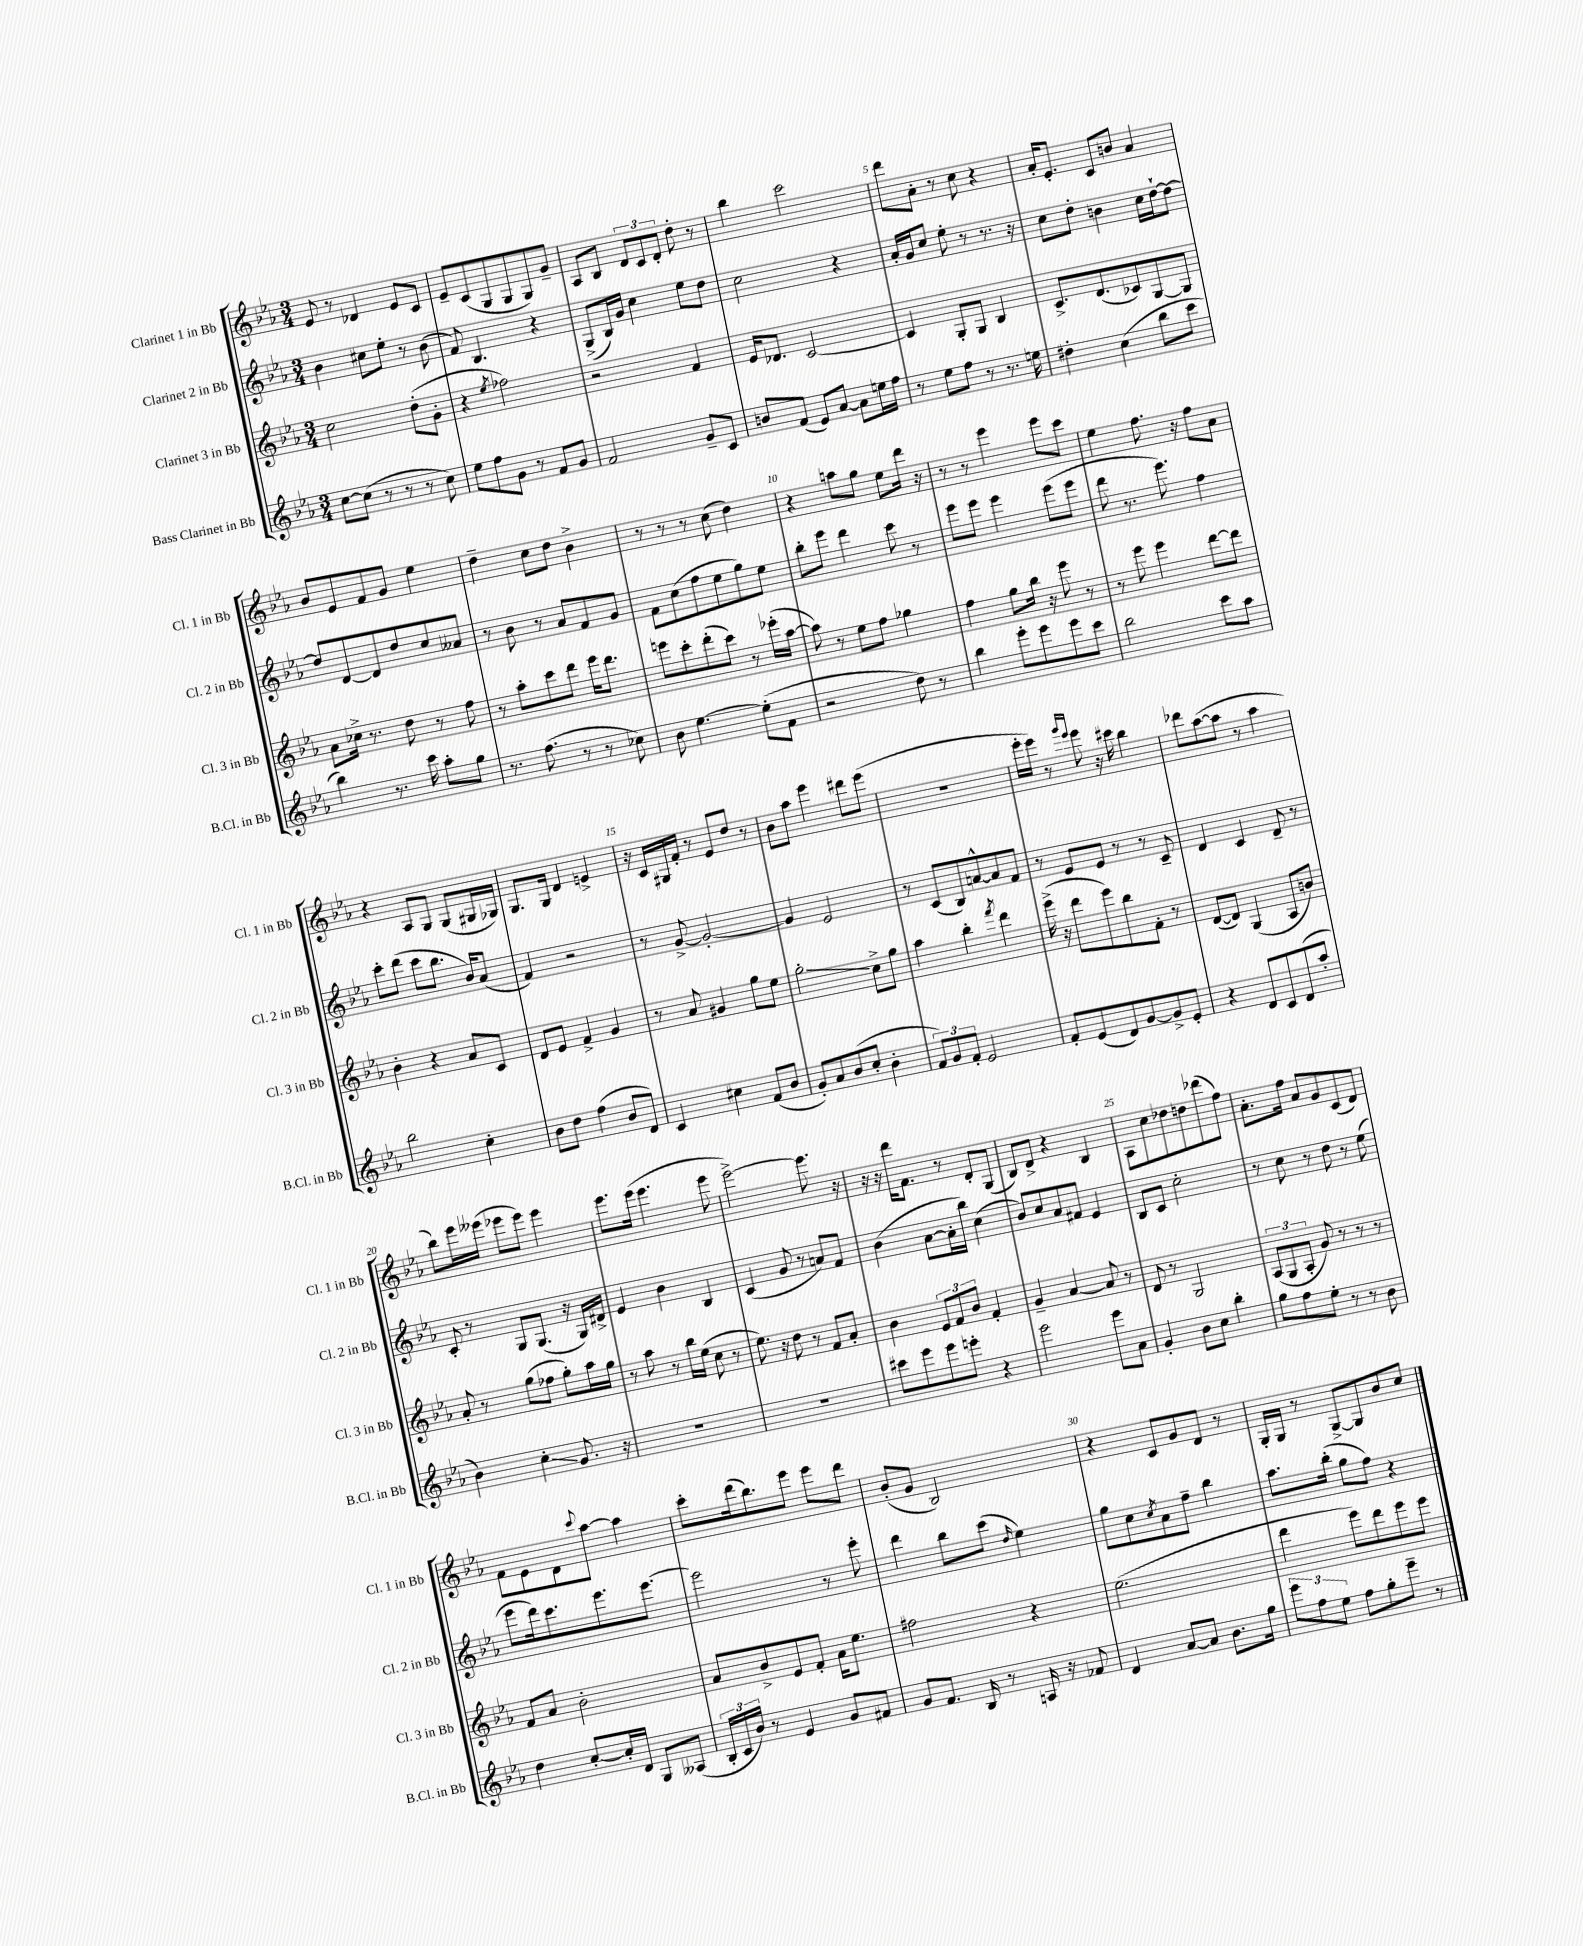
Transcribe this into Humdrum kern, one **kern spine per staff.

**kern	**kern	**kern	**kern
*staff4	*staff3	*staff2	*staff1
*clefG2	*clefG2	*clefG2	*clefG2
*k[b-e-a-]	*k[b-e-a-]	*k[b-e-a-]	*k[b-e-a-]
*M3/4	*M3/4	*M3/4	*M3/4
[8cc	2cc	4b-	8e-
(8cc]	.	.	8r
8r	.	8cc#	4d-
8r	.	8ee-'	.
8r	(8dd'	8r	8e-
8cc)	8g'	(8b-	8c
=	=	=	=
8ee-	4r	8f)	8e-~
8ff	.	4.B-	(8c
.	8qee-	.	.
8g	2ff-)	.	8G
8r	.	.	8G
8f	.	4r	8G)
8g	.	.	8g~
=	=	=	=
2f	2r	(8G^	8A-
.	.	16B-)	8B-
.	.	16g	.
.	.	4cc	12d
.	.	.	12c
.	.	.	12d'
8g~	4f	8ee-	8dd'
8c	.	8dd	8r
=	=	=	=
8b	16e-	2cc	4bb-
.	8.d-	.	.
(8f	.	.	.
8e-)	[2c	.	2ccc
[8a-	.	.	.
8a-]	.	4r	.
16ee	.	.	.
16ff	.	.	.
=	=	=	=
8r	4c]	16a-'	8ddd
.	.	16g	.
8ee-	.	8cc	8a-'
8ff	8G'	8ee-'	8r
8r	8G	8r	8cc
8.r	4B-	8.r	4r
16ee	.	16r	.
=	=	=	=
4dd#'	8.c^	8cc	16a-'
.	.	.	8.e-'
.	.	8dd'	.
.	(8.d	.	.
(4cc	.	4b	8c
.	8c-)	.	8b
8bb-	[8G	16cc	4a-
.	.	[16dd`	.
8ccc	8G]	8dd_	.
=	=	=	=
4bb-)	8a-	8dd]	8b-
.	16cc-^	[8d	8e-
.	8.r	.	.
8.r	.	8d]	8f
.	8dd	8dd	8g
16ccc	.	.	.
8aa-'	8r	8cc	4ee-
8gg	8ff	8a--	.
=	=	=	=
8.r	8r	8r	4dd~
.	8aa-'	8b-	.
(8.ff	.	.	.
.	8ccc	8r	8cc
8r	8ddd	8a-	8dd
8r	16eee-	8f	4b-^
.	8.ddd	.	.
8cc-)	.	8g	.
=	=	=	=
8b-	8eee	8f	8r
[4.ee-	8ccc'	(8cc	8r
.	(8ddd'	8ff	8r
.	8ccc)	8ee-	(8cc
(8ee-']	8r	8gg)	4dd)
8f	(16eee-'	8ee-	.
.	[16aa-	.	.
=	=	=	=
2r	8aa-])	8bb-'	4r
.	8r	8eee-	.
.	8ee-	4ddd	8aa
.	8ff	.	8gg
8dd)	4gg-	8ccc	8ee-
8r	.	8r	16ddd
.	.	.	16r
=	=	=	=
4bb-	4ff	8eee-	8r
.	.	8eee-	8r
8eee-'	8gg	4eee-	4eee-
8eee-	16bb-	.	.
.	16r	.	.
8eee-	8eee-	(8eee-	8eee-
8ccc	8r	8eee-	8ccc
=	=	=	=
2bb-	8r	8ddd	4ee-
.	8eee-	8.r	.
.	4eee-	.	8.ff
.	.	8.eee-)	.
.	.	.	16r
8ccc	[8ddd	4ff	8ff
8aa-	8ddd]	.	8a-
=	=	=	=
2bb-	4b-'	8ccc'	4r
.	.	(8ddd	.
.	4r	8ccc	8A-
.	.	8.bb-	8G
4cc'	8a-	.	(8G
.	.	16b-)	.
.	8c	(8a-	16G#
.	.	.	16G-)
=	=	=	=
8b-	8d	4f)	8.G
8dd	8e-	.	.
.	.	.	16G
(4ff	4f^	2r	4d
8b-	4g	.	4e^
8d)	.	.	.
=	=	=	=
4c	8r	8r	16r
.	.	.	16c
.	8a-	[8g^	16G#
.	.	.	16f'
4cc#	4g#	2g'_	8r
.	.	.	8e-
(8f	8gg	.	8dd
8b-	8ee-	.	8r
=	=	=	=
8g')	2gg'	4g]	8b-
8a-	.	.	8aa-
(8b-	.	2e-	4eee-
8cc'	.	.	.
4b-'	8cc^	.	8ddd#
.	8gg	.	(8eee-
=	=	=	=
12f)	4aa-	8r	2.r
12g	.	.	.
.	.	(8c	.
12f'	.	.	.
2e-	4bb-'	8B-)	.
.	.	[8a^^	.
.	8qfff	.	.
.	4ddd	8a]	.
.	.	8f	.
=	=	=	=
8f'	(16eee-^	8r	16eee-'
.	16r	.	16eee-)
(8e-	8ddd	8e-	8r
.	.	.	16qqggg
.	.	.	16qqeee-
8d)	8eee-)	8e-	8eee-
[8g	8bb-	8r	16r
.	.	.	16ccc#
8g^]	8f'	8r	4bb-
8e-'	8r	8c~	.
=	=	=	=
4r	([8d	4d	8ddd-
.	8d])	.	([8aa-
8d	(4G	4c	8aa-]
8c	.	.	8r
(8d	8A-	8d~	4aa-
8aa-'	8b)	8r	.
=	=	=	=
4b-)	8a-'	8c'	8bb-)
.	8r	8r	16eee-
.	.	.	(16eee--
4cc'	(8gg	8G	8eee-
.	8ff-	(8.G	8eee-)
8.g	8gg')	.	4eee-
.	.	16r	.
.	16aa-	16G)	.
16r	16gg	16d#^	.
=	=	=	=
2.r	8r	4e-	8.eee-
.	8aa-	.	.
.	.	.	(16eee-
.	8r	4b-	4.eee-
.	16bb-	.	.
.	(16ee-	.	.
.	8cc	4B-	.
.	8r	.	8eee-
=	=	=	=
2.r	8.ee-)	(4c	[2eee-^)
.	16r	.	.
.	8dd	8g	.
.	8r	8r	.
.	8f	8a)	8.eee-]
.	8a-'	8f	.
.	.	.	16r
=	=	=	=
8ccc#	4b-	(4b-	16r
.	.	.	16r
8eee-	.	.	16ddd
.	.	.	8.f
8eee-	12e-	[8a-	.
.	12f	.	.
8eee'	.	16a-']	8r
.	12b-	.	.
.	.	16bb-)	.
4r	4f'	(4cc	8d'
.	.	.	(8G
=	=	=	=
2eee-	4g~	8b-)	8B-)
.	.	8cc	8d^
.	[4a-	8a-	4r
.	.	8f#	.
8eee-	8a-]	4e-	4B-
8a-	8r	.	.
=	=	=	=
4g'	8d	8B-	8A-
.	8r	8c	8cc
8b-	2G	2cc'	8dd-
8cc	.	.	8dd
4bb-'	.	.	(8ddd-
.	.	.	8ff)
=	=	=	=
8gg	(12A-	8r	8.a-'
.	12G	.	.
8ff	.	8cc	.
.	12A-'	.	.
.	.	.	16ff
8ee-'	8g)	8r	8a-
8r	8r	8dd	8g
8r	8r	8r	(8c
8b-	8r	(8ee-	8d)
=	=	=	=
4dd	8f	8eee-	8f
.	8a-	16ddd)	8e-
.	.	8.ccc	.
[8cc'	2b-'	.	8d
.	.	.	8qqccc
16cc']	.	8.eee-	[8aa-
16d	.	.	.
8G	.	.	4aa-]
.	.	[8.eee-	.
(8A--	.	.	.
=	=	=	=
24B-'	8a-	2eee-]	8ccc'
24c	.	.	.
24b-)	.	.	.
8r	8b-^	.	(16ddd
.	.	.	8.bb-)
4e-	8e-	.	.
.	8f'	.	8eee-
8g	16a-	8r	8eee-
.	8.ee-	.	.
8f#	.	8eee-'	8ddd
=	=	=	=
8g	2ff#	4ddd	(8b-'
8.f	.	.	8g
.	.	8bb-	2B-)
16B-	.	.	.
8r	.	(8ccc	.
.	.	16qqdd	.
16A	4r	4ee-)	.
16r	.	.	.
8f-	.	.	.
=	=	=	=
4d	(2.ee-	8gg	4r
.	.	8cc	.
.	.	8qcc	.
[8a-	.	8a-	8c
8a-]	.	8ff~	8g
8.b-	.	4bb-	8d
.	.	.	8r
16gg	.	.	.
=	=	=	=
12eee-	4ddd	8.aa-	16G'
.	.	.	16G
12ff	.	.	.
.	.	.	8r
12ee-	.	.	.
.	.	(16bb-'	.
8ff	8eee-)	8gg	[8G^
8gg'	8ddd	8ff)	8G]
8eee-~	8eee-	4r	8b-
8r	8eee-	.	8cc
==	==	==	==
*-	*-	*-	*-
